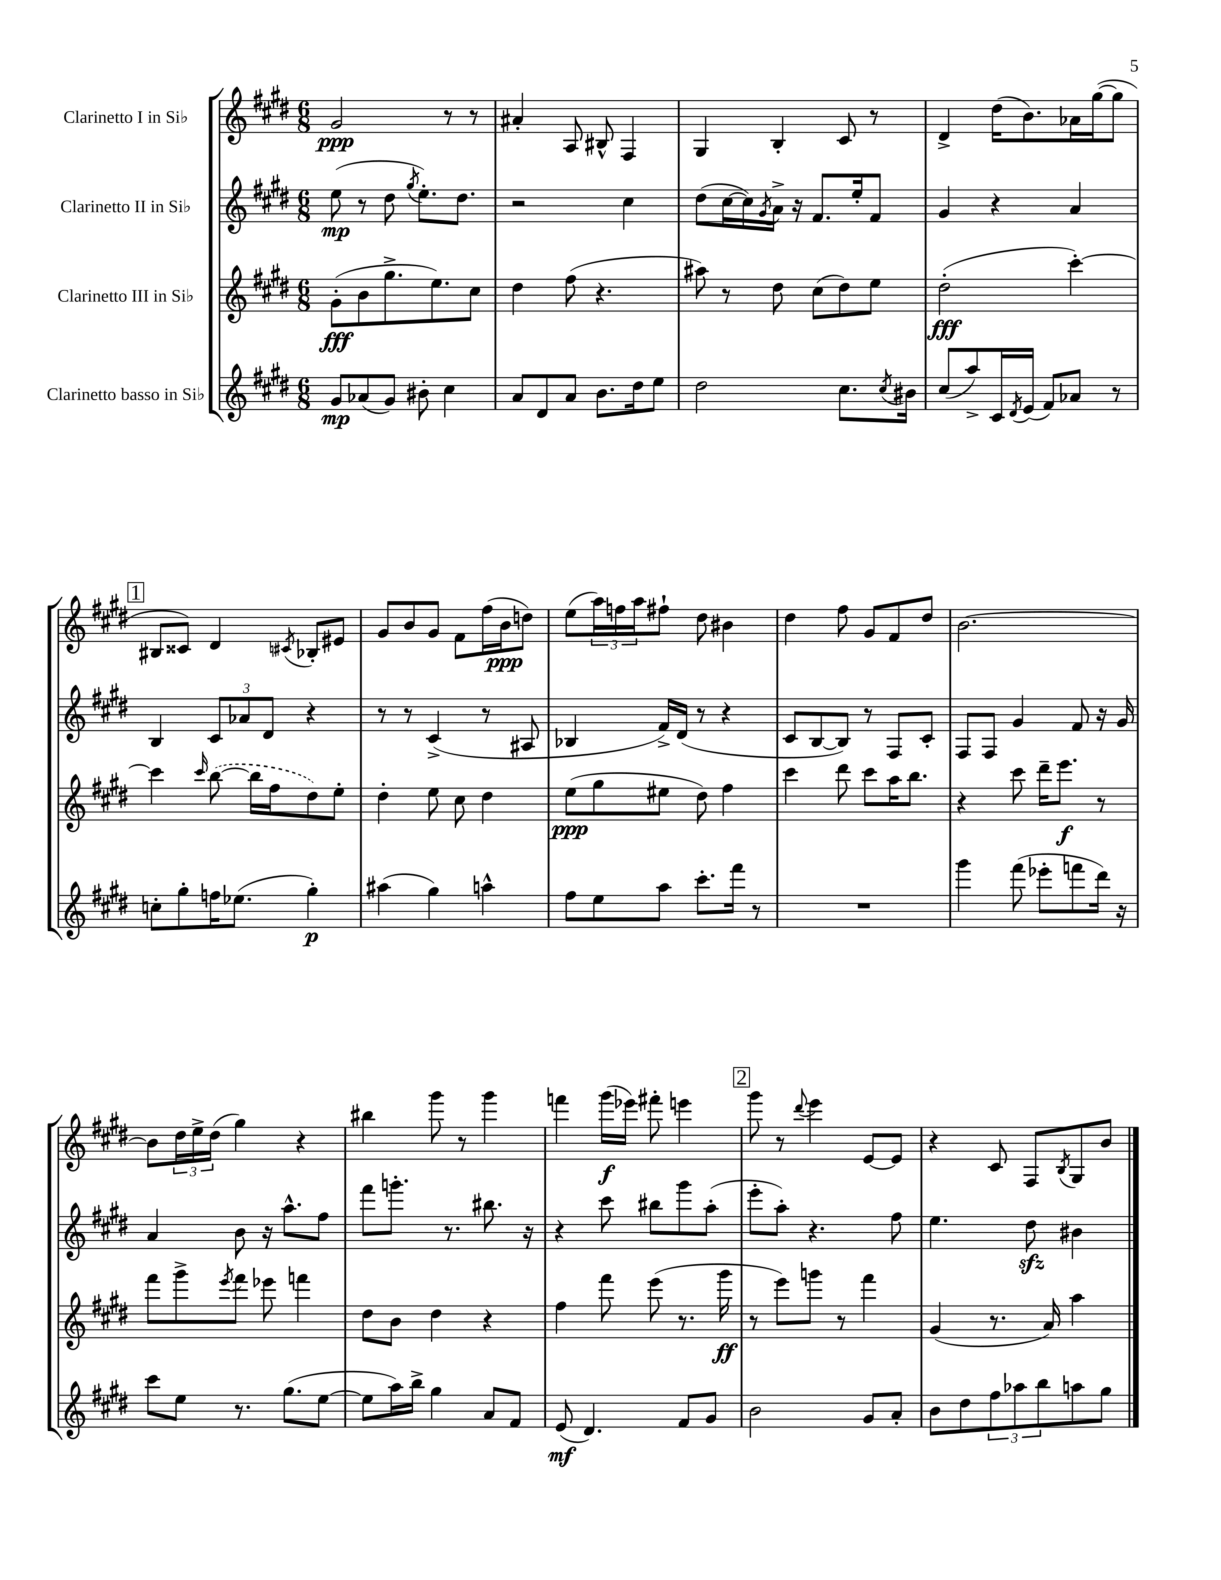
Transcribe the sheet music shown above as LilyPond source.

<<
\new StaffGroup <<
\new Staff = "s0" \with { instrumentName = "Clarinetto I in Sib" } {
    \clef treble \key e \major \numericTimeSignature \time 6/8
    gis'2\ppp r8 r8 |
    ais'4-. a8 bis8-^ fis4 |
    gis4 b4-. cis'8 r8 |
    dis'4-> dis''16( b'8.) aes'16 gis''16~( gis''8 |
    \mark \markup { \box "1" } bis8 cisis'8) dis'4 \acciaccatura { cis'8 } bes8-. eis'8 |
    gis'8 b'8 gis'8 fis'8 fis''16( b'16\ppp d''8) |
    e''8( \tuplet 3/2 { a''16) f''16 a''16 } fis''8-! dis''8 bis'4 |
    dis''4 fis''8 gis'8 fis'8 dis''8 |
    b'2.~ |
    b'8 \tuplet 3/2 { dis''16 e''16-> dis''16( } gis''4) r4 |
    bis''4 gis'''8 r8 gis'''4 |
    f'''4 gis'''16\f( ees'''16) fis'''8-. e'''4 |
    \mark \markup { \box "2" } gis'''8 r8 \appoggiatura { dis'''8 } e'''4 e'8~ e'8 |
    r4 cis'8 fis8 \acciaccatura { b8 } gis8 b'8 \bar "|." |
}
\new Staff = "s1" \with { instrumentName = "Clarinetto II in Sib" } {
    \clef treble \key e \major \numericTimeSignature \time 6/8
    e''8\mp( r8 dis''8 \acciaccatura { gis''8 } e''8.-.) dis''8. |
    r2 cis''4 |
    dis''8( cis''16~ cis''16) \acciaccatura { gis'8 } a'16-> r16 fis'8. e''16-. fis'8 |
    gis'4 r4 a'4 |
    \mark \markup { \box "1" } b4 \tuplet 3/2 { cis'8 aes'8 dis'8 } r4 |
    r8 r8 cis'4->( r8 ais8 |
    bes4 fis'16->) dis'16( r8 r4 |
    cis'8 b8~ b8) r8 fis8 cis'8-. |
    fis8 fis8 gis'4 fis'8 r16 gis'16 |
    a'4 b'8 r16 a''8.-^ fis''8 |
    fis'''8 g'''8.-. r8. bis''8. r16 |
    r4 cis'''8 bis''8 gis'''8 a''8-.( |
    \mark \markup { \box "2" } e'''8-. a''8-.) r4. fis''8 |
    e''4. dis''8\sfz bis'4 \bar "|." |
}
\new Staff = "s2" \with { instrumentName = "Clarinetto III in Sib" } {
    \clef treble \key e \major \numericTimeSignature \time 6/8
    gis'8-.\fff( b'8 gis''8.-> e''8.) cis''8 |
    dis''4 fis''8( r4. |
    ais''8) r8 dis''8 cis''8( dis''8) e''8 |
    dis''2-.\fff( cis'''4~-.) |
    \mark \markup { \box "1" } cis'''4 \grace { cis'''16 } \once \slurDashed b''8~( b''16 fis''16 dis''8) e''8-. |
    dis''4-. e''8 cis''8 dis''4 |
    e''8\ppp( gis''8 eis''8 dis''8) fis''4 |
    cis'''4 dis'''8 cis'''8 a''16 b''8. |
    r4 cis'''8 dis'''16-- e'''8.\f r8 |
    fis'''8 gis'''8-> \acciaccatura { e'''8 } fis'''8 ees'''8 f'''4 |
    dis''8 b'8 dis''4 r4 |
    fis''4 fis'''8 e'''8( r8. gis'''16\ff |
    \mark \markup { \box "2" } r8 e'''8) g'''8 r8 fis'''4 |
    gis'4( r8. a'16) a''4 \bar "|." |
}
\new Staff = "s3" \with { instrumentName = "Clarinetto basso in Sib" } {
    \clef treble \key e \major \numericTimeSignature \time 6/8
    gis'8\mp aes'8( gis'8) bis'8-. cis''4 |
    a'8 dis'8 a'8 b'8. dis''16 e''8 |
    dis''2 cis''8. \acciaccatura { cis''8 } bis'16 |
    cis''8( a''8->) cis'16 \acciaccatura { dis'8 } e'16( fis'8) aes'8 r8 |
    \mark \markup { \box "1" } c''8-. gis''8-. f''16 ees''8.( gis''4-.\p) |
    ais''4( gis''4) a''4-^ |
    fis''8 e''8 a''8 cis'''8.-. fis'''16 r8 |
    R2. |
    gis'''4 fis'''8( ees'''8-. f'''8 dis'''16) r16 |
    cis'''8 e''8 r8. gis''8.( e''8~ |
    e''8 a''16) b''16-> gis''4 a'8 fis'8 |
    e'8\mf( dis'4.) fis'8 gis'8 |
    \mark \markup { \box "2" } b'2 gis'8 a'8-. |
    b'8 dis''8 \tuplet 3/2 { fis''8 aes''8 b''8 } a''8 gis''8 \bar "|." |
}
>>
>>
\layout { \context { \Score \remove "Bar_number_engraver" } }
